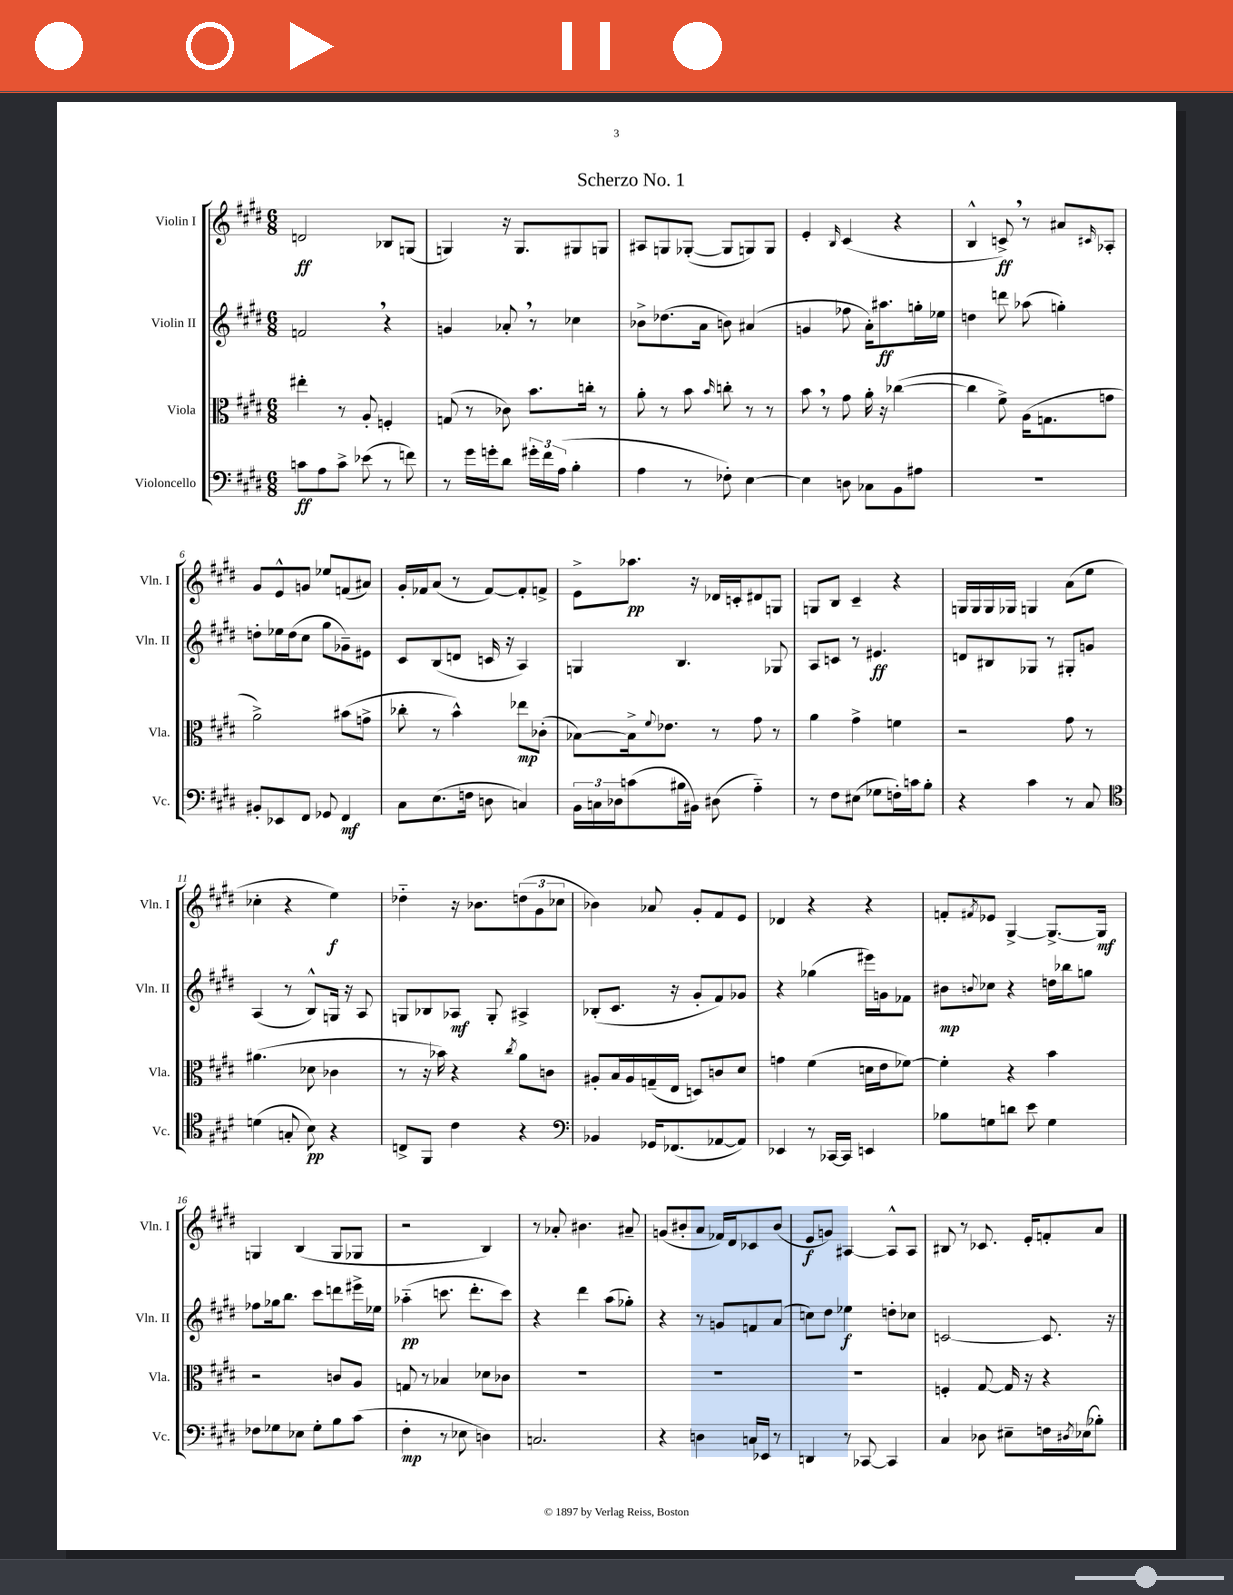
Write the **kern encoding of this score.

**kern	**kern	**kern	**kern
*staff4	*staff3	*staff2	*staff1
*clefF4	*clefC3	*clefG2	*clefG2
*k[f#c#g#d#]	*k[f#c#g#d#]	*k[f#c#g#d#]	*k[f#c#g#d#]
*M6/8	*M6/8	*M6/8	*M6/8
8c	4ee#'	2f	2d
8A	.	.	.
8c^	8r	.	.
(8e-	8A'	.	.
8r	4F'	4r	8B-
8f)	.	.	(8G
=	=	=	=
8r	(8G	4g	4G)
16g#	8r	.	.
16g'	.	.	.
8d#	8c-)	8a-'	16r
.	.	.	8.G
24g#'	8.b	8r	.
24f#	.	.	.
(24A	.	.	.
4B'	.	4cc-	8G#
.	16cc'	.	.
.	8r	.	8G
=	=	=	=
4A	8a'	8b-^	8A#
.	8r	(8.dd-	8G
8r	8b	.	([8G-'
.	.	16a	.
.	16qqb	.	.
8F-')	8cc'	8b)	8G-]
[4E	8r	(4a#	8G)
.	8r	.	8G
=	=	=	=
4E]	8b	4g	4e'
.	8r	.	.
.	.	.	16qqB
8D	8g#	8ff-	(4c#
8C-	16a'	16a')	.
.	16r	8.aa#	.
8BB	([4cc-	.	4r
8A#	.	16gg'	.
.	.	16ee-	.
=	=	=	=
2.r	4cc-]	4dd	4B^^
.	8f#^)	8ddd	8c^)
.	(16A	(8aa-	8r
.	8.G	.	.
.	.	4gg')	8a#
.	.	.	16qqc#
.	8g	.	8A-'
=	=	=	=
8BB#'	2a^)	8dd'	8g#
8EE-	.	16ee-	8e^^
.	.	(16dd	.
8FF#	.	8cc#	8g
8GG-	.	8gg#	8ee-
4FF#	(8b#	8g-~)	(8f
.	8g^	8e#	8a#)
=	=	=	=
8C#	8cc-'	8c#	16g#'
.	.	.	16f-
(8.E	8r	(8B	(8a
.	4b^^)	8d	8r
16F	.	.	.
8D	.	16c	[8f-)
.	.	16r	.
4C)	8ee-	4A)	8f-']
.	(8c-'	.	8f^
=	=	=	=
24BB	[8B-)	4G	8e^
24C	.	.	.
24D-	.	.	.
(8c	16B-^]	.	8.aa-
.	8qqf#	.	.
.	8.e-	.	.
16B#	.	4.B	.
16BB#)	.	.	16r
(8D#	8r	.	16d-
.	.	.	16c'
4A'~)	8g#	.	8d#
.	8r	8G-	8G
=	=	=	=
8r	4a	8A	8G
8F#	.	8c	8B
(8E#	4g#^	8r	4c#~
8G-	.	4.e#	.
16F')	4f	.	4r
16c	.	.	.
8B'	.	.	.
=	=	=	=
4r	2r	8d	16G
.	.	.	16G
.	.	8B#	16G
.	.	.	16G-
4c#	.	8G-	4G
.	.	8r	.
8r	8g#	8G#'	(8a
8C#	8r	8g	8ee
=	=	=	=
*clefC4	*	*	*
(4d	(4.a#	(4A	4cc-'
8G'	.	8r	4r
8B)	8d-	8B^^)	.
4r	4c-	16G	4ee)
.	.	16r	.
.	.	8A	.
=	=	=	=
8C^	8r	8G	4dd-'~
8FF#	16r	8B-	.
.	16b-)	.	.
4c#	4r	8A-	16r
.	.	.	8.b-
.	.	8G'	.
.	8qcc#	.	.
4r	8a	4A#^	(12dd
.	.	.	12g#
.	8c	.	.
.	.	.	12cc-
=	=	=	=
*clefF4	*	*	*
4BB-	8A#'	(8B-'	4b-)
.	16B	8.c#	.
.	16A#	.	.
16GG-	(16G~	.	8a-
(8.FF-	16E	16r	.
.	8D)	8g#'	8g#'
[8AA-	8c	8f#)	8f#
8AA-])	8d#	8g-	8e
=	=	=	=
4EE-	4g	4r	4d-
8r	(4f#	(4gg-	4r
[16CC-	.	.	.
16CC-]	.	.	.
4EE	16d	16eee#)	4r
.	16e	16g	.
.	[8f-)	8f-	.
=	=	=	=
8B-	4f-']	8b#	8f'
.	.	8qqb	8qf#
8G	.	8cc-	8e-
8d	4r	4r	[4G#^
8e	.	.	.
4G	4b	16dd	8.G#^_
.	.	16bb-	.
.	.	8gg	.
.	.	.	16G#]
=	=	=	=
8F-	2r	8ff-	4G
8G-	.	16gg-	.
.	.	8.bb	.
8E-	.	.	(4B
8G-'	.	8ccc#	.
8B	8c	8ddd	8G
(8c#	8A	16eee#^	8G-
.	.	16ee-	.
=	=	=	=
4F#'	8G	(4aa-'~	2r
.	8r	.	.
8r	4B-	8.ccc	.
8E-	.	.	.
.	.	8.ddd#'	.
4D)	8d-	.	4B)
.	8c-	8ccc)	.
=	=	=	=
2.C	2.r	4r	8r
.	.	.	8a-'
.	.	4ddd#	4.b#
.	.	(8aa	.
.	.	8gg-')	8a#~
=	=	=	=
4r	2.r	4r	(8g
.	.	.	8b#'
4D	.	8r	8a
.	.	8g	16f-)
.	.	.	16d#
16C	.	8f	8c-
16EE-	.	.	.
8r	.	(8a	(8b#
=	=	=	=
4DD	2.r	8cc)	8e
.	.	8dd#	8g)
8r	.	4ee-	[4A#
[8CC-	.	.	.
4CC-]	.	8dd'	8A#^^]
.	.	8cc-	8A#
=	=	=	=
4C#	4F'	[2c	8B#
.	.	.	8r
8D-	[8G#	.	8.c-
8E#~	16G#]	.	.
.	16r	.	16e'
16F	4r	8.c]	8f'
8qD#	.	.	.
(16E-	.	.	.
8B-')	.	.	8a
.	.	16r	.
==	==	==	==
*-	*-	*-	*-
